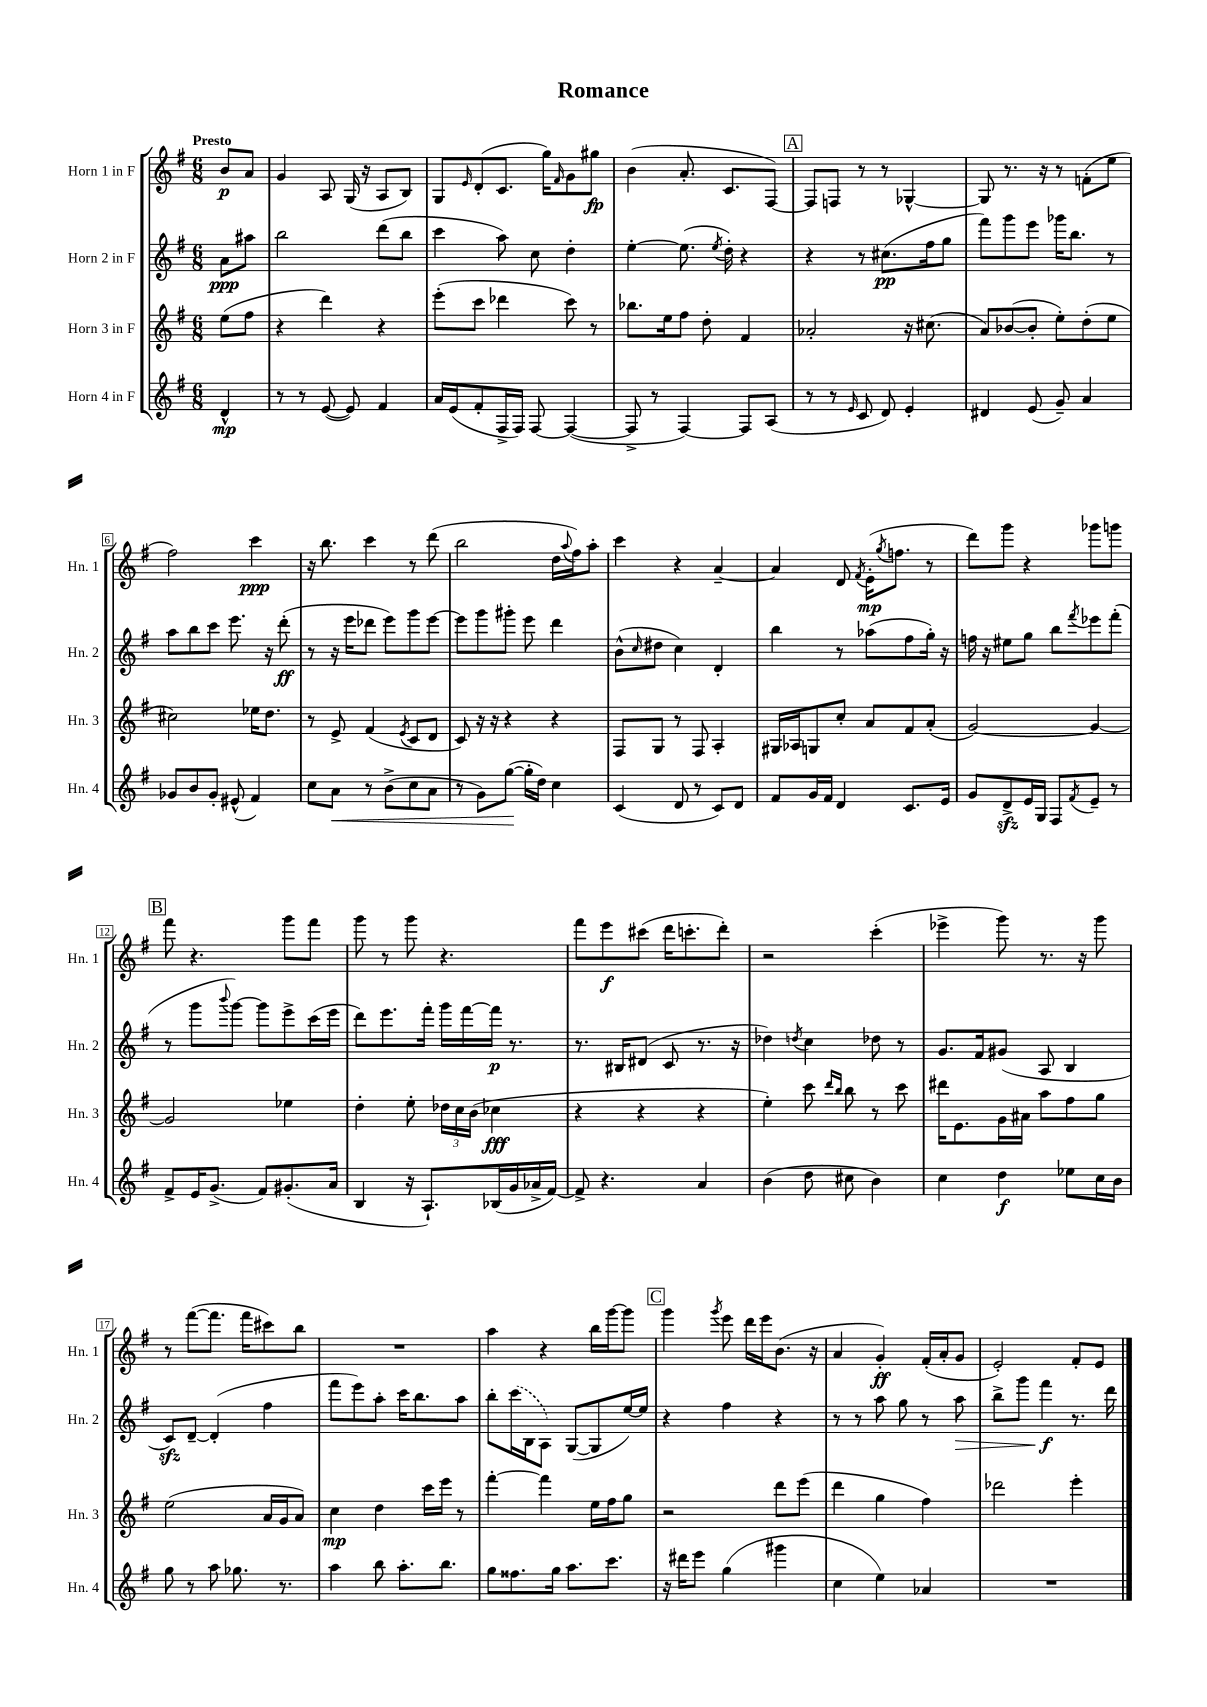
\header { title = "Romance" }
<<
\new StaffGroup <<
\new Staff = "s0" \with { instrumentName = "Horn 1 in F" shortInstrumentName = "Hn. 1" } {
    \clef treble \key g \major \numericTimeSignature \time 6/8 \partial 4 \tempo "Presto"
    b'8\p a'8 |
    g'4 a8 g16( r16 a8 b8) |
    g8 \grace { e'16 } d'8-.( c'8. g''16) \grace { fis'16 } g'8 gis''8\fp |
    b'4( a'8.-. c'8. fis8~) |
    \mark \markup { \box "A" } fis8 f8 r8 r8 ges4~-^ |
    ges8 r8. r16 r8 f'8-.( e''8 |
    fis''2) c'''4\ppp |
    r16 b''8. c'''4 r8 d'''8( |
    b''2 d''16 \appoggiatura { a''8 } fis''16) a''8-. |
    c'''4 r4 a'4~-- |
    a'4 d'8 \acciaccatura { fis'8 } e'16-.\mp( \acciaccatura { g''8 } f''8. r8 |
    d'''8) g'''8 r4 ges'''8 g'''8 |
    \mark \markup { \box "B" } fis'''8 r4. g'''8 fis'''8 |
    g'''8 r8 g'''8 r4. |
    fis'''8 e'''8\f cis'''8( d'''16 c'''8.-. d'''8-.) |
    r2 c'''4-.( |
    ees'''4-> g'''8) r8. r16 g'''8 |
    r8 fis'''8~( fis'''8. fis'''16 cis'''8) b''8 |
    R2. |
    a''4 r4 b''16 g'''16~ g'''8 |
    \mark \markup { \box "C" } g'''4 \acciaccatura { g'''8 } e'''8 d'''16 e'''16 b'8.( r16 |
    a'4 g'4-.\ff) fis'16-.( a'16-. g'8 |
    e'2-.) fis'8-. e'8 \bar "|." |
}
\new Staff = "s1" \with { instrumentName = "Horn 2 in F" shortInstrumentName = "Hn. 2" } {
    \clef treble \key g \major \numericTimeSignature \time 6/8 \partial 4
    a'8\ppp ais''8 |
    b''2 d'''8( b''8 |
    c'''4 a''8) c''8 d''4-. |
    e''4~-. e''8.( \acciaccatura { e''8 } d''16-.) r4 |
    \mark \markup { \box "A" } r4 r8 cis''8.\pp( fis''16 g''8 |
    fis'''8) g'''8 e'''8 ges'''16 b''8. r8 |
    a''8 b''8 c'''8 e'''8. r16 d'''8-.\ff( |
    r8 r16 e'''16 des'''8 e'''8) g'''8 e'''8~ |
    e'''8 g'''8 gis'''8-. e'''8 d'''4 |
    b'8-^( \grace { c''16 } dis''8 c''4) d'4-. |
    b''4 r8 aes''8( fis''8 g''16-.) r16 |
    f''16 r16 eis''8 g''8 b''8 \acciaccatura { fis'''8 } ees'''8 fis'''8-.( |
    \mark \markup { \box "B" } r8 g'''8 \appoggiatura { b'''8 } g'''8~) g'''8 e'''8-> c'''16( e'''16 |
    d'''8) e'''8. fis'''16-. g'''16 fis'''16~ fis'''16\p r8. |
    r8. bis16 dis'8( c'8 r8. r16 |
    des''4) \acciaccatura { d''8 } c''4 des''8 r8 |
    g'8. fis'16 gis'8( a8 b4 |
    c'8\sfz) d'8~-- d'4-.( fis''4 |
    fis'''8 e'''8) a''8-. c'''16 b''8. a''8 |
    b''8-. \once \slurDashed c'''16( b16 a8) g8~( g8 e''16~) e''16 |
    \mark \markup { \box "C" } r4 fis''4 r4 |
    r8 r8 a''8 g''8 r8 a''8\> |
    b''8-> g'''8 fis'''4\f\! r8. d'''16 \bar "|." |
}
\new Staff = "s2" \with { instrumentName = "Horn 3 in F" shortInstrumentName = "Hn. 3" } {
    \clef treble \key g \major \numericTimeSignature \time 6/8 \partial 4
    e''8( fis''8 |
    r4 d'''4) r4 |
    e'''8-.( c'''8 des'''4 c'''8) r8 |
    bes''8. e''16 fis''8 d''8-. fis'4 |
    \mark \markup { \box "A" } aes'2-. r16 cis''8.( |
    a'8) bes'8~( bes'8-. e''8-.) d''8-.( e''8 |
    cis''2) ees''16 d''8. |
    r8 e'8-> fis'4( \acciaccatura { e'8 } c'8 d'8 |
    c'8) r16 r16 r4 r4 |
    fis8 g8 r8 fis8 a4-. |
    gis16 aes16 g8 c''8-. a'8 fis'8 a'8-.( |
    g'2~) g'4~ |
    \mark \markup { \box "B" } g'2 ees''4 |
    d''4-. e''8-. \tuplet 3/2 { des''16 c''16 b'16( } ces''4\fff |
    r4 r4 r4 |
    e''4-.) c'''8 \grace { d'''16 b''16 } b''8 r8 c'''8 |
    dis'''16 e'8. g'16 ais'16 a''8 fis''8 g''8 |
    e''2( a'16 g'16 a'8) |
    c''4\mp d''4 c'''16 e'''16 r8 |
    fis'''4~-. fis'''4 e''16 fis''16 g''8 |
    \mark \markup { \box "C" } r2 d'''8 e'''8( |
    d'''4 g''4 fis''4) |
    des'''2 e'''4-. \bar "|." |
}
\new Staff = "s3" \with { instrumentName = "Horn 4 in F" shortInstrumentName = "Hn. 4" } {
    \clef treble \key g \major \numericTimeSignature \time 6/8 \partial 4
    d'4-^\mp |
    r8 r8 e'8~( e'8) fis'4 |
    a'16 e'16( fis'8-. fis16-> fis16) fis8~ fis4~( |
    fis8-> r8 fis4~) fis8 a8( |
    \mark \markup { \box "A" } r8 r8 \grace { e'16 } c'8 d'8) e'4-. |
    dis'4 e'8( g'8--) a'4 |
    ges'8 b'8 ges'8-. eis'8-^( fis'4) |
    c''8 a'8\< r8 b'8->( c''8 a'8 |
    r8 g'8) g''8~\!( g''16-. d''16) c''4 |
    c'4( d'8 r8 c'8) d'8 |
    fis'8 g'16 fis'16 d'4 c'8. e'16 |
    g'8 d'8->\sfz e'16 g16 fis8 \acciaccatura { fis'8 } e'8-- r8 |
    \mark \markup { \box "B" } fis'8-> e'16 g'8.->( fis'8) gis'8.-.( a'16 |
    b4 r16 a8.-!) bes16( g'16 aes'16-> fis'16~) |
    fis'8-> r4. a'4 |
    b'4( d''8 cis''8 b'4) |
    c''4 d''4\f ees''8 c''16 b'16 |
    g''8 r8 a''8 ges''8. r8. |
    a''4 b''8 a''8.-. b''8. |
    g''8 fisis''8. g''16 a''8. c'''8. |
    \mark \markup { \box "C" } r16 dis'''16 e'''8 g''4( gis'''4 |
    c''4 e''4) aes'4 |
    R2. \bar "|." |
}
>>
>>
\layout { \context { \Score \override BarNumber.stencil = #(make-stencil-boxer 0.1 0.3 ly:text-interface::print) } }
